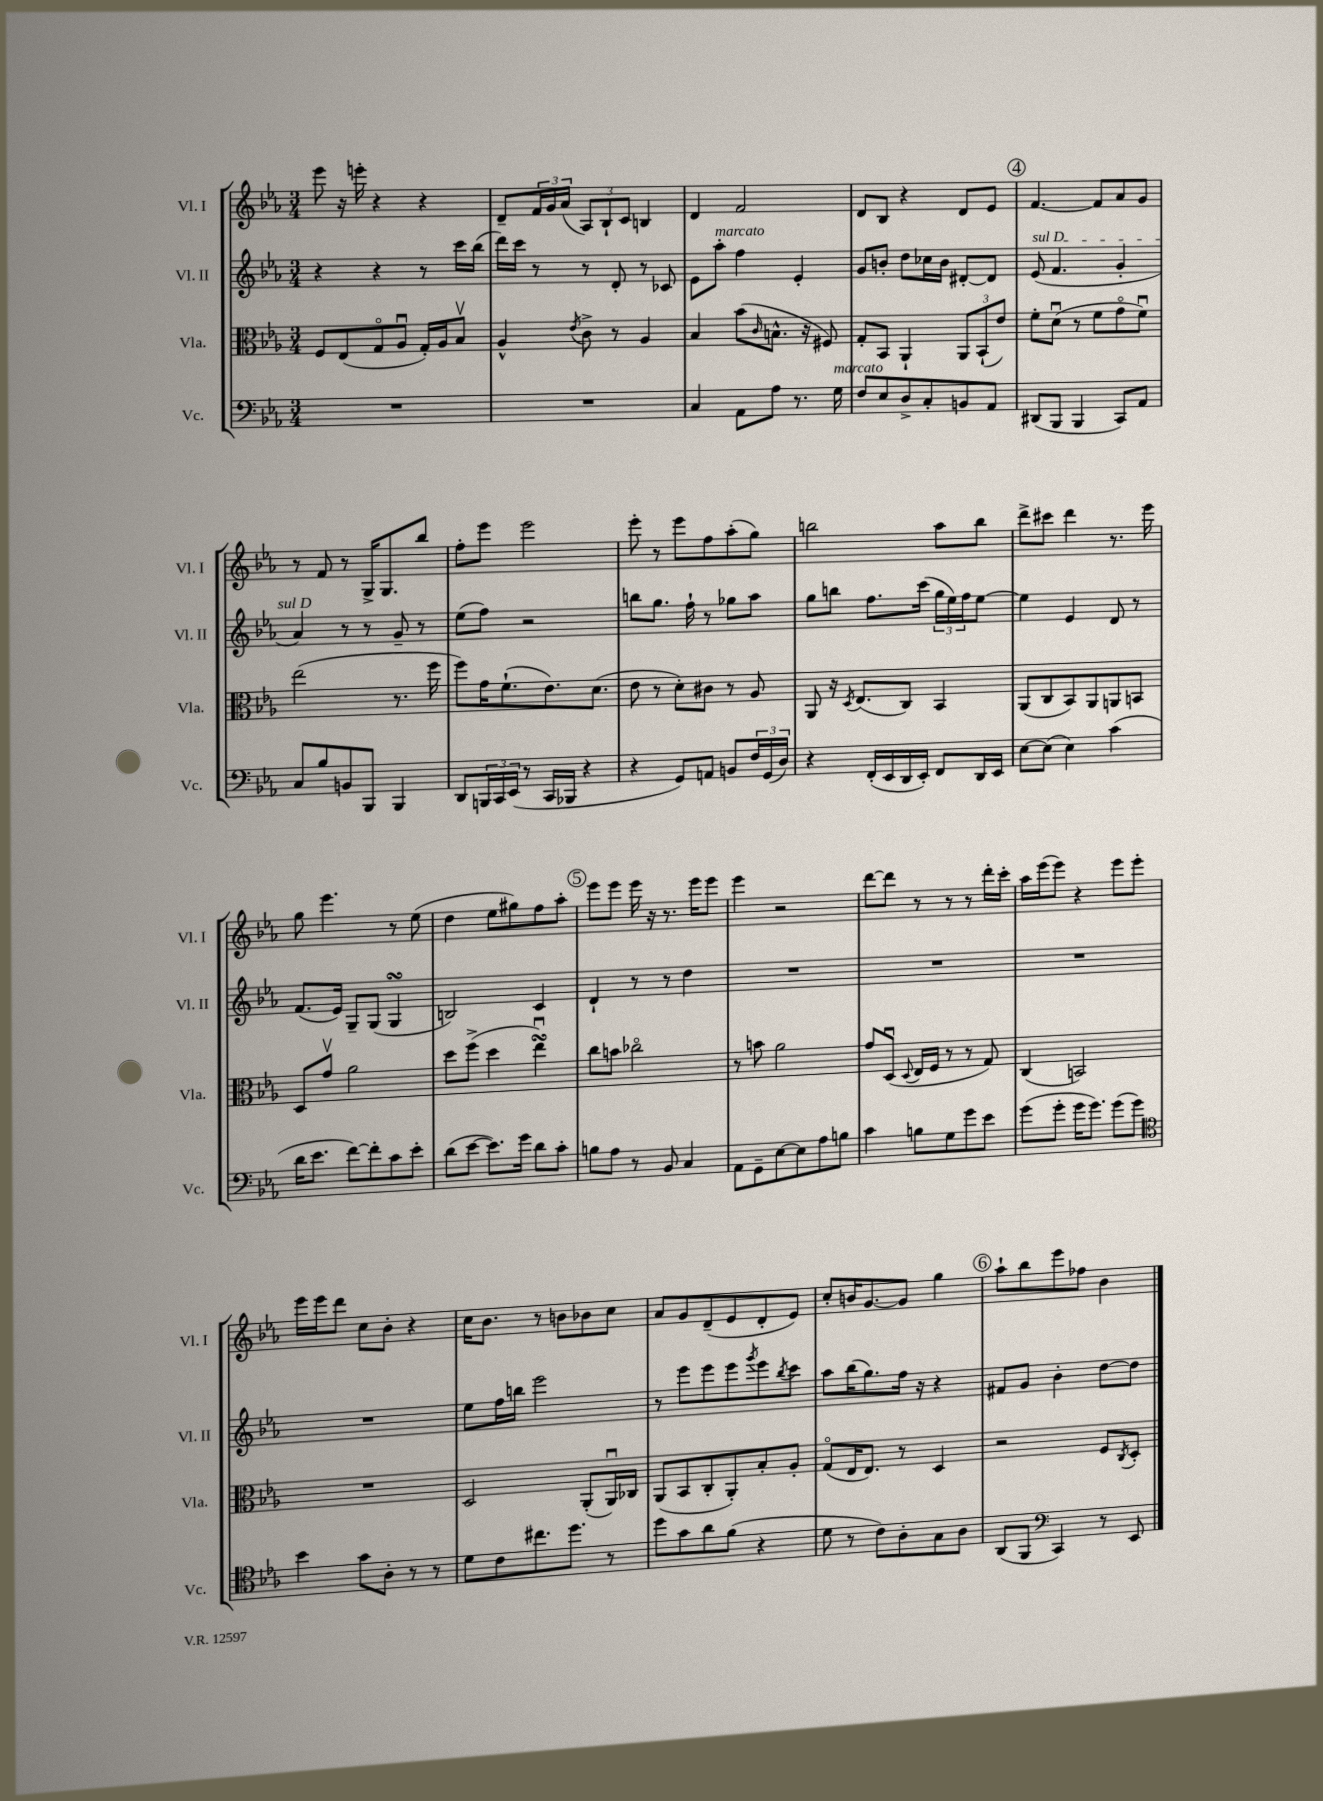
<<
\new StaffGroup <<
\new Staff = "s0" \with { instrumentName = "Vl. I" shortInstrumentName = "Vl. I" } {
    \clef treble \key ees \major \numericTimeSignature \time 3/4
    ees'''8 r16 e'''16-. r4 r4 |
    d'8-- \tuplet 3/2 { f'16 g'16 aes'16( } \tuplet 3/2 { aes8) bes8-! c'8 } b4 |
    d'4 f'2 |
    d'8 bes8 r4 d'8 ees'8 |
    \mark \markup { \circle "4" } f'4.~ f'8 aes'8 g'8 |
    r8 f'8 r8 g16-> g8. bes''8 |
    f''8-. ees'''8 ees'''2 |
    ees'''8-. r8 ees'''8 f''8 aes''8-.( g''8) |
    b''2 aes''8 b''8 |
    d'''8-> cis'''8 d'''4 r8. ees'''16 |
    g''8 ees'''4. r8 ees''8( |
    d''4 ees''8 gis''8) f''8 aes''8-. |
    \mark \markup { \circle "5" } ees'''8 ees'''8 ees'''16 r16 r8. ees'''16 ees'''8 |
    ees'''4 r2 |
    d'''8~ d'''8 r8 r8 r8 d'''16-. c'''16-. |
    aes''16 ees'''16( ees'''8) r4 ees'''8 ees'''8-. |
    ees'''16 ees'''16 d'''8 c''8 bes'8-. r4 |
    c''16 bes'8. r8 b'8 bes'8 c''8 |
    aes'8 g'8 d'8--( ees'8 d'8-. ees'8) |
    c''8-. b'16 g'8.~ g'8 g''4 |
    \mark \markup { \circle "6" } aes''8-! bes''8 ees'''8 fes''8 bes'4 \bar "|." |
}
\new Staff = "s1" \with { instrumentName = "Vl. II" shortInstrumentName = "Vl. II" } {
    \clef treble \key ees \major \numericTimeSignature \time 3/4
    r4 r4 r8 c'''16 bes''16( |
    d'''16) c'''16 r8 r8 d'8-. r8 ces'8 |
    ees'8 aes''8-.^\markup { \italic "marcato" } f''4 ees'4-. |
    g'8 b'8-. d''8 ces''16 b'16 dis'8~-. dis'8 |
    \mark \markup { \circle "4" } \once \override TextSpanner.bound-details.left.text = \markup { \italic "sul D" } ees'8\startTextSpan( f'4. g'4-. |
    aes'4\stopTextSpan) r8 r8 g'8-- r8 |
    ees''8( f''8) r2 |
    b''8 g''8. f''16-! r8 ges''8 aes''8 |
    g''8 b''8 f''8. c'''16( \tuplet 3/2 { g''16 ees''16) f''16 } ees''8~ |
    ees''4 ees'4 d'8 r8 |
    f'8.( ees'16) g8-- g8( g4\turn |
    b2) c'4 |
    \mark \markup { \circle "5" } d'4-! r8 r8 d''4 |
    R2. |
    R2. |
    R2. |
    R2. |
    ees''8 f''16 b''16 ees'''2 |
    r8 ees'''8 ees'''8 ees'''8 \acciaccatura { g'''8 } ees'''8 \acciaccatura { bes''8 } c'''8 |
    aes''8 bes''16( g''8.) f''16 r16 r4 |
    \mark \markup { \circle "6" } fis'8 g'8 bes'4-. d''8~ d''8 \bar "|." |
}
\new Staff = "s2" \with { instrumentName = "Vla." shortInstrumentName = "Vla." } {
    \clef alto \key ees \major \numericTimeSignature \time 3/4
    f8 ees8( g8\flageolet aes8\downbow g16-.) aes16 bes8\upbow |
    aes4-^ \acciaccatura { ees'8 } c'8-> r8 aes4 |
    bes4 bes'8( \grace { c'16 } b8.-^ r16 fis8) |
    g8-. bes,8 aes,4-! \tuplet 3/2 { aes,8 bes,8-!( ees'8) } |
    \mark \markup { \circle "4" } f'8-. d'8\downbow( r8 f'8 g'8\flageolet f'8\downbow) |
    ees''2( r8. f''16 |
    f''8) g'16 f'8.-!( ees'8.) d'8.( |
    ees'8 r8 d'8-.) cis'8 r8 aes8 |
    aes,8 r16 \acciaccatura { d8 } ees8.( c8) bes,4 |
    aes,8( c8 bes,8) aes,8 a,8 b,8 |
    d8 g'8\upbow aes'2 |
    d''8 f''8->( d''4 ees''4\downbow\turn) |
    \mark \markup { \circle "5" } c''8 b'8 ces''2\flageolet |
    r8 b'8 aes'2 |
    g'8 d8\downbow( \appoggiatura { d8 } ees16 f16 r8 r8 g8) |
    c4( b,2) |
    R2. |
    d2 aes,8-.( aes,16\downbow) ces16 |
    aes,8( bes,8 c8-. aes,8-.) bes8-. aes8-. |
    g8\flageolet( ees16 ees8.) r8 d4 |
    \mark \markup { \circle "6" } r2 f8 \acciaccatura { c8 } d8-. \bar "|." |
}
\new Staff = "s3" \with { instrumentName = "Vc." shortInstrumentName = "Vc." } {
    \clef bass \key ees \major \numericTimeSignature \time 3/4
    R2. |
    R2. |
    c4 aes,8 aes8 r8. g16^\markup { \italic "marcato" } |
    f8 ees8 d8-> c8-. b,8 aes,8 |
    \mark \markup { \circle "4" } dis,8( bes,,8 bes,,4 c,8) aes,8 |
    c8 bes8 b,8 bes,,8 bes,,4 |
    d,8 \tuplet 3/2 { b,,16 c,16 ees,16( } r8 c,16 bes,,16 r4 |
    r4 g,8) a,8 b,8 \tuplet 3/2 { f16 g,16( d16) } |
    r4 f,16-.( ees,16 d,16 ees,16-.) f,8 d,16 ees,16 |
    ees8~ ees8( ees4) c'4( |
    d'16 ees'8. f'8~) f'8-. c'8 ees'8-. |
    d'8( ees'8~ ees'8.) g'16 d'8 c'8-. |
    \mark \markup { \circle "5" } b8 aes8 r8 bes,8 c4 |
    aes,8 g,8-- ees8~ ees8 aes8 b8 |
    c'4 b8 g8 g'8 ees'8 |
    g'8( g'8-. g'16 g'8.) g'8( g'8) |
    \clef tenor bes'4 g'8 aes8-. r8 r8 |
    d'8 c'8 cis''8. d''8. r8 |
    d''8 g'8 aes'8 f'8( r4 |
    d'8 r8 c'8) aes8-. g8 aes8 |
    \mark \markup { \circle "6" } aes,8( f,8 \clef bass c,4) r8 ees,8 \bar "|." |
}
>>
>>
\layout { \context { \Score \remove "Bar_number_engraver" } }
